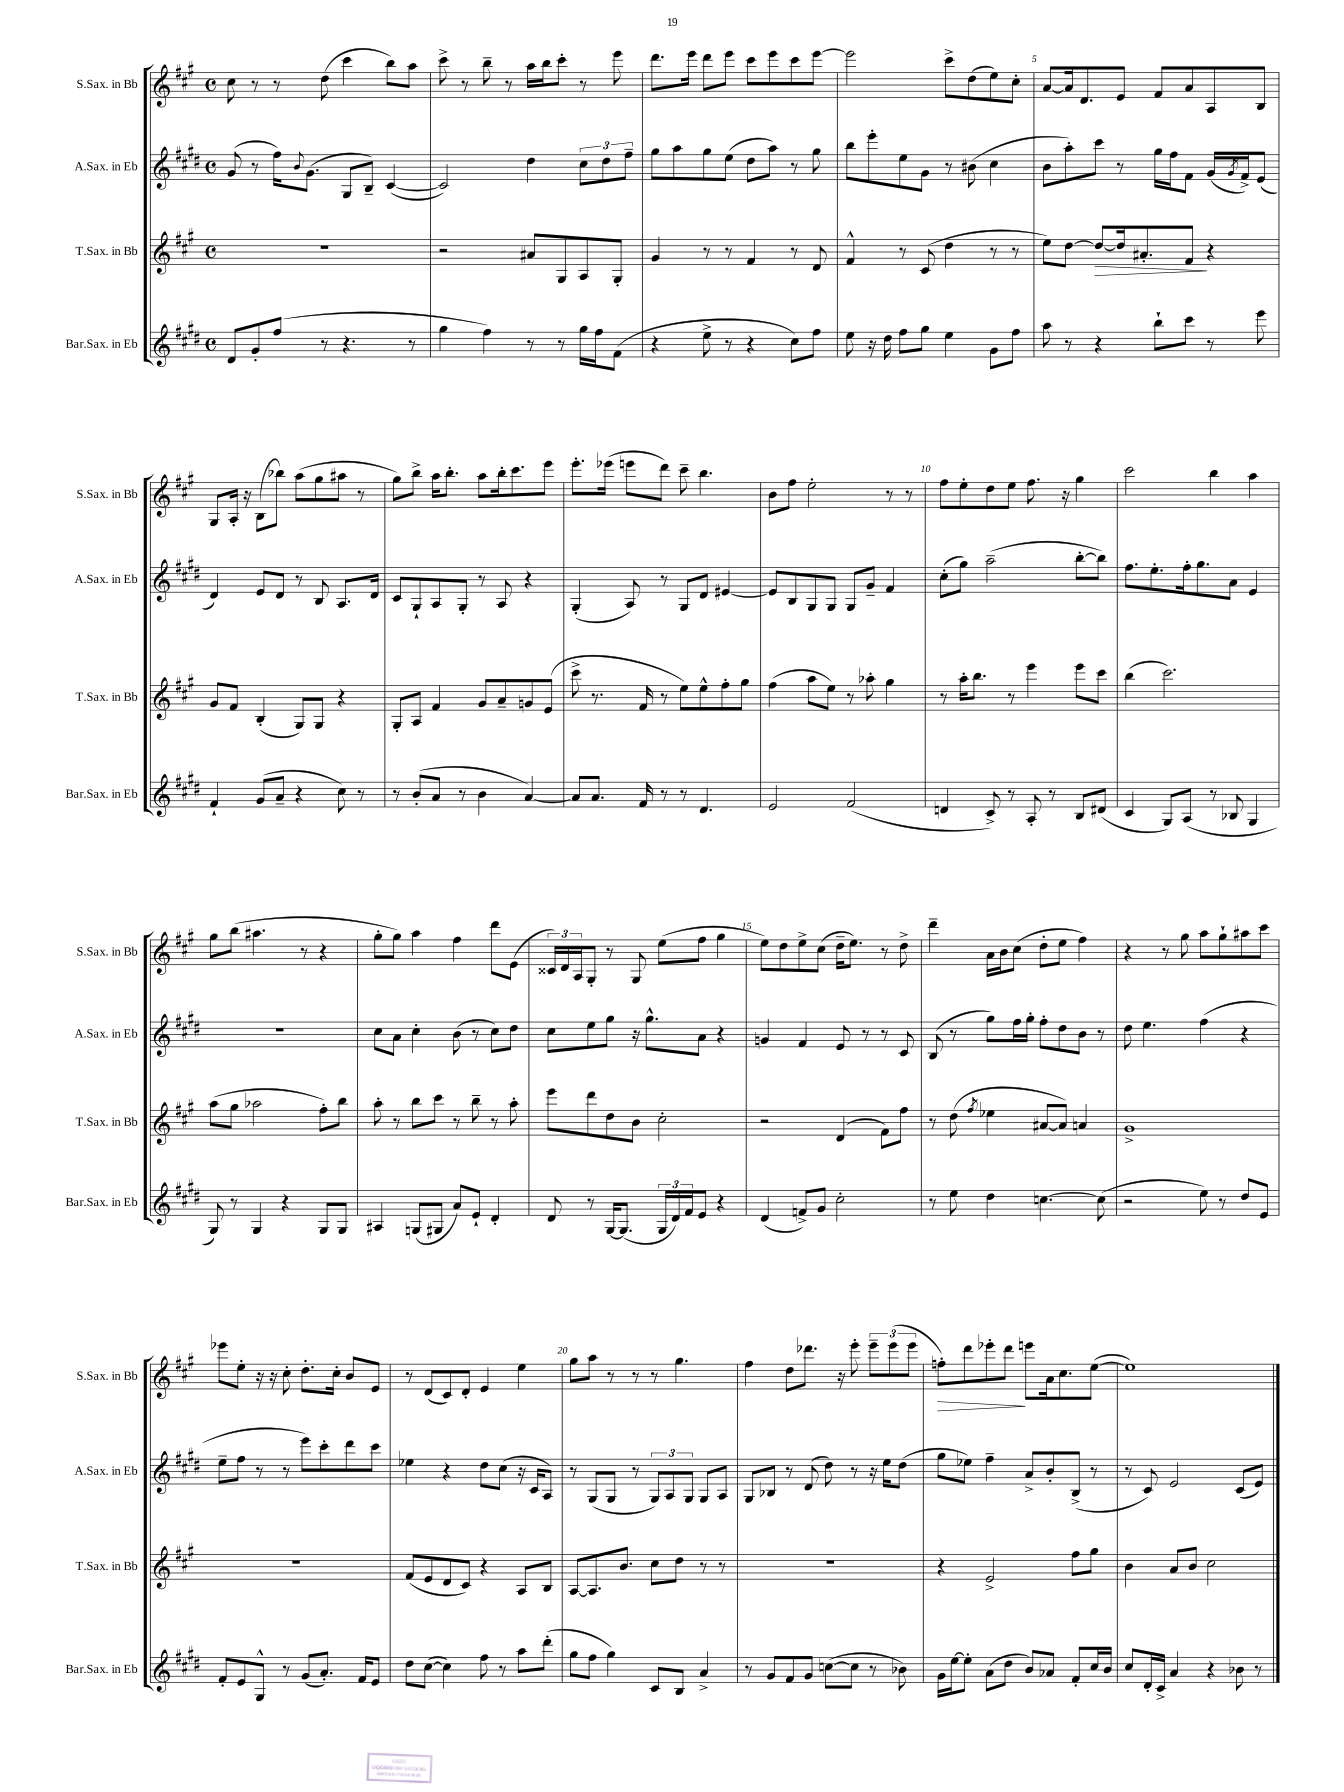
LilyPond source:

<<
\new StaffGroup <<
\new Staff = "s0" \with { instrumentName = "S.Sax. in Bb" shortInstrumentName = "S.Sax. in Bb" } {
    \clef treble \key a \major \defaultTimeSignature \time 4/4
    cis''8 r8 r8 d''8( cis'''4 b''8) a''8 |
    cis'''8-> r8 b''8-- r8 a''16 b''16 cis'''8-. r8 e'''8 |
    d'''8. e'''16 d'''8 e'''8 cis'''8 e'''8 cis'''8 e'''8~ |
    e'''2 cis'''8-> d''8( e''8) cis''8-. |
    a'8~ a'16 d'8. e'8 fis'8 a'8 a8 b8 |
    gis8 a16-. r16 b8( bes''8) a''8( gis''8 ais''8 r8 |
    gis''8) b''8-> a''16 b''8.-. a''8 b''16-. cis'''8. e'''8 |
    e'''8.-. ees'''16( e'''8 d'''8) cis'''8-- b''4. |
    b'8 fis''8 e''2-. r8 r8 |
    fis''8 e''8-. d''8 e''8 fis''8. r16 gis''4 |
    cis'''2 b''4 a''4 |
    gis''8 b''8( ais''4. r8 r4 |
    gis''8-. gis''8) a''4 fis''4 d'''8 e'8( |
    \tuplet 3/2 { cisis'16) d'16 a16 } gis8-. r8 gis8 e''8( fis''8 gis''4 |
    e''8) d''8 e''8-> cis''8( d''16-- e''8.) r8 d''8-> |
    d'''4-- a'16 b'16 cis''8( d''8-. e''8 fis''4) |
    r4 r8 gis''8 a''8 gis''8-! ais''8 cis'''8 |
    ees'''8 e''8-. r16 r16 cis''8-. d''8.-. cis''16-. b'8 e'8 |
    r8 d'8( cis'8) d'8-. e'4 e''4 |
    gis''8 a''8 r8 r8 r8 gis''4. |
    fis''4 d''8 des'''8. r16 e'''8-. \tuplet 3/2 { e'''8-- e'''8( e'''8 } |
    f''8-.\>) d'''8 ees'''8-. d'''8\! e'''8 a'16 cis''8. e''8~( |
    e''1) \bar "|." |
}
\new Staff = "s1" \with { instrumentName = "A.Sax. in Eb" shortInstrumentName = "A.Sax. in Eb" } {
    \clef treble \key e \major \defaultTimeSignature \time 4/4
    gis'8( r8 fis''16) \appoggiatura { b'8 } gis'8.( gis8 b8--) cis'4~( |
    cis'2) dis''4 \tuplet 3/2 { cis''8 dis''8 fis''8-- } |
    gis''8 a''8 gis''8 e''8( dis''8 a''8) r8 gis''8 |
    b''8 e'''8-. e''8 gis'8 r8 bis'8( cis''4 |
    b'8 a''8-.) cis'''8 r8 gis''16 fis''16 fis'8 gis'16( \acciaccatura { gis'8 } fis'16->) e'8( |
    dis'4) e'8 dis'8 r8 b8 a8. dis'16 |
    cis'8 gis8-! a8 gis8-. r8 a8 r4 |
    gis4-.( a8) r8 gis8 dis'8 eis'4~ |
    eis'8 b8 gis8 gis8 gis8 gis'8-- fis'4 |
    cis''8-.( gis''8) a''2--( b''8~-. b''8) |
    fis''8. e''8.-. fis''16-. gis''8. a'8 e'4 |
    r1 |
    cis''8 a'8 cis''4-. b'8( r8 cis''8) dis''8 |
    cis''8 e''8 gis''8 r16 gis''8.-^ a'8 r4 |
    g'4 fis'4 e'8 r8 r8 cis'8 |
    b8( r8 gis''8) fis''16 gis''16-. fis''8-. dis''8 b'8 r8 |
    dis''8 e''4. fis''4( r4 |
    e''8-- fis''8 r8 r8 e'''8) cis'''8-. dis'''8 cis'''8 |
    ees''4 r4 dis''8 cis''8( r16 cis'16 a8) |
    r8 gis8( gis8 r8 \tuplet 3/2 { gis8) a8 gis8 } gis8 a8 |
    gis8 bes8 r8 dis'8( dis''8) r8 r16 e''16 dis''8( |
    gis''8 ees''8) fis''4-- a'8-> b'8-. b8->( r8 |
    r8 cis'8) e'2 cis'8( e'8) \bar "|." |
}
\new Staff = "s2" \with { instrumentName = "T.Sax. in Bb" shortInstrumentName = "T.Sax. in Bb" } {
    \clef treble \key a \major \defaultTimeSignature \time 4/4
    R1 |
    r2 ais'8 gis8 a8 gis8-. |
    gis'4 r8 r8 fis'4 r8 d'8 |
    fis'4-^ r8 cis'8( d''4 r8 r8 |
    e''8) d''8~ d''8~\> d''16 ais'8.-. fis'8\! r4 |
    gis'8 fis'8 b4-.( gis8) gis8 r4 |
    gis8-. a8 fis'4 gis'8 a'8-- g'8 e'8( |
    cis'''8-> r8. fis'16 r8 e''8) e''8-^ fis''8-. gis''8 |
    fis''4( a''8 e''8) r8 aes''8-. gis''4 |
    r8 a''16-. b''8. r8 e'''4 e'''8 cis'''8 |
    b''4( cis'''2.) |
    a''8( gis''8 aes''2 fis''8-.) b''8 |
    a''8-. r8 b''8 cis'''8 r8 b''8-- r8 a''8-. |
    e'''8 d'''8 d''8 b'8 cis''2-. |
    r2 d'4( fis'8) fis''8 |
    r8 d''8( \acciaccatura { fis''8 } ees''4 ais'8~ ais'8) a'4 |
    gis'1-> |
    R1 |
    fis'8( e'8 d'8 cis'8) r4 a8 b8 |
    a8~ a8. b'8. cis''8 d''8 r8 r8 |
    r1 |
    r4 e'2-> fis''8 gis''8 |
    b'4 a'8 b'8 cis''2 \bar "|." |
}
\new Staff = "s3" \with { instrumentName = "Bar.Sax. in Eb" shortInstrumentName = "Bar.Sax. in Eb" } {
    \clef treble \key e \major \defaultTimeSignature \time 4/4
    dis'8 gis'8-. fis''8( r8 r4. r8 |
    gis''4 fis''4) r8 r8 gis''16 fis''16 fis'8( |
    r4 e''8-> r8 r4 cis''8) fis''8 |
    e''8 r16 dis''16 fis''8 gis''8 e''4 gis'8 fis''8 |
    a''8 r8 r4 b''8-! cis'''8 r8 e'''8 |
    fis'4-! gis'8( a'8-- r4 cis''8) r8 |
    r8 b'8-.( a'8 r8 b'4 a'4~) |
    a'8 a'8. fis'16 r8 r8 dis'4. |
    e'2 fis'2( |
    d'4 cis'8->) r8 a8-. r8 b8 dis'8( |
    cis'4 gis8) a8( r8 bes8 gis4 |
    gis8) r8 gis4 r4 gis8 gis8 |
    ais4 g8( gis8 a'8) e'8-! dis'4-. |
    dis'8 r8 gis16~ gis8.( \tuplet 3/2 { gis16 dis'16) fis'16 } e'8 r4 |
    dis'4( f'8->) gis'8 cis''2-. |
    r8 e''8 dis''4 c''4.~ c''8( |
    r2 e''8) r8 dis''8 e'8 |
    fis'8-. e'8 gis8-^ r8 gis'8( a'8.-.) fis'16 e'8 |
    dis''8 cis''8~( cis''4) fis''8 r8 a''8 dis'''8-.( |
    gis''8 fis''8 gis''4) cis'8 b8 a'4-> |
    r8 gis'8 fis'8 gis'8 c''8~( c''8 r8 bes'8) |
    gis'16 e''16~ e''8-. a'8( dis''8 b'8) aes'8 fis'8-. cis''16 b'16 |
    cis''8 dis'16-. cis'16-> a'4 r4 bes'8 r8 \bar "|." |
}
>>
>>
\layout { \context { \Score \override BarNumber.break-visibility = ##(#f #t #t) barNumberVisibility = #(every-nth-bar-number-visible 5) } }
